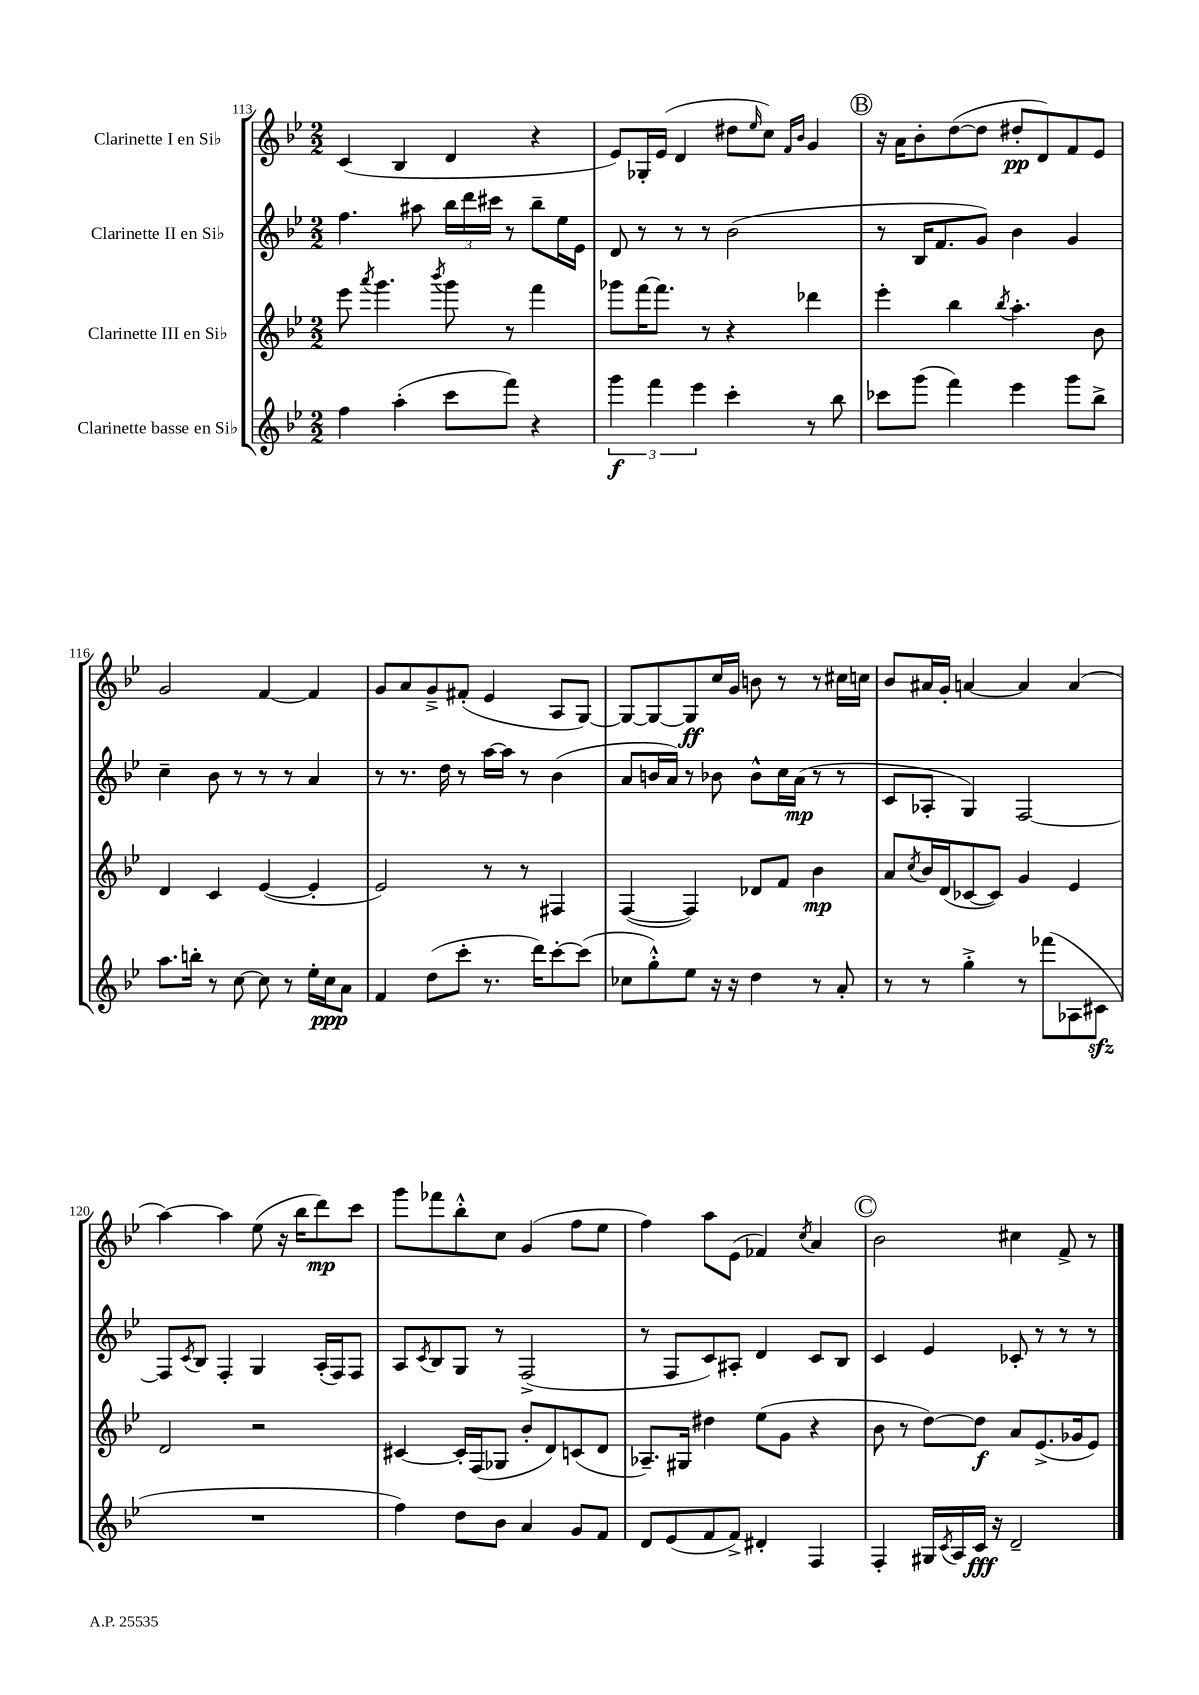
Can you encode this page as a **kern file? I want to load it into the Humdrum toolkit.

**kern	**kern	**kern	**kern
*staff4	*staff3	*staff2	*staff1
*clefG2	*clefG2	*clefG2	*clefG2
*k[b-e-]	*k[b-e-]	*k[b-e-]	*k[b-e-]
*M2/2	*M2/2	*M2/2	*M2/2
4ff	8eee-	4.ff	(4c
.	8qaaa	.	.
.	4.ggg	.	.
(4aa'	.	.	4B-
.	.	8aa#	.
.	8qbbb-	.	.
8ccc	8ggg	24bb-	4d
.	.	24ddd	.
.	.	24ccc#	.
8fff)	8r	8r	.
4r	4fff	8bb-~	4r
.	.	16ee-	.
.	.	16e-	.
=	=	=	=
6ggg	8ggg-	8d	8e-)
.	[16fff	8r	16G-'
6fff	.	.	.
.	8.fff]	.	(16e-
.	.	8r	4d
6eee-	.	.	.
.	8r	8r	.
4ccc'	4r	(2b-	8dd#
.	.	.	16qqee-
.	.	.	8cc)
.	.	.	16qqf
.	.	.	16qqb-
8r	4ddd-	.	4g
8bb-	.	.	.
=	=	=	=
8ccc-	4eee-'	8r	16r
.	.	.	16a
(8ggg	.	16B-	8b-'
.	.	8.f	.
4fff)	4bb-	.	([8dd
.	.	8g)	8dd]
.	8qbb-	.	.
4eee-	4.aa'	4b-	8dd#'
.	.	.	8d)
8ggg	.	4g	8f
8bb-^	8b-	.	8e-
=	=	=	=
8.aa	4d	4cc~	2g
16bb'	.	.	.
8r	4c	8b-	.
[8cc	.	8r	.
8cc]	([4e-	8r	[4f
8r	.	8r	.
16ee-'	4e-']	4a	4f]
16cc	.	.	.
8a	.	.	.
=	=	=	=
4f	2e-)	8r	8g
.	.	8.r	8a
(8dd	.	.	8g~^
.	.	16dd	.
8ccc'	.	8r	(8f#'
8.r	8r	[16aa	4e-
.	.	16aa]	.
.	8r	8r	.
16ddd)	.	.	.
[8ccc'	4F#	(4b-	8A
(8ccc]	.	.	[8G)
=	=	=	=
8cc-	([4F	8a	8G_
8gg'^^)	.	16b	8G_
.	.	16a)	.
8ee-	4F])	8r	8G]
16r	.	8b-	16cc
16r	.	.	16g
4dd	8d-	8b-^^	8b
.	8f	16cc	8r
.	.	(16a	.
8r	4b-	8r	8r
8a'	.	8r	16cc#
.	.	.	16cc
=	=	=	=
8r	8a	8c	8b-
.	8qcc	.	.
8r	16b-	8A-'	16a#
.	(16d	.	16g'
4gg'^	[8c-	4G)	[4a
.	8c-])	.	.
8r	4g	[2F	4a]
(8fff-	.	.	.
8A-	4e-	.	(4a
8c#	.	.	.
=	=	=	=
1r	2d	8F]	[4aa)
.	.	8qc	.
.	.	8B-	.
.	.	4F'	4aa]
.	2r	4G	(8ee-
.	.	.	16r
.	.	.	16bb-
.	.	(16A'	8ddd)
.	.	16F)	.
.	.	8F	8ccc
=	=	=	=
4ff)	[4c#	8A	8ggg
.	.	8qc	.
.	.	8B-	8fff-
8dd	16c#']	8G	8bb-'^^
.	(16F	.	.
8b-	8G-	8r	8cc
4a	8b-'	(2F^	(4g
.	8d)	.	.
8g	(8c	.	8ff
8f	8d	.	8ee-
=	=	=	=
8d	8.A-~)	8r	4ff)
(8e-	.	8F	.
.	16G#	.	.
8f	4dd#	8c)	8aa
8f^)	.	8A#'	(8e-
4d#'	(8ee-	4d	4f-)
.	8g	.	.
.	.	.	8qcc
4F	4r	8c	4a
.	.	8B-	.
=	=	=	=
4F'	8b-	4c	2b-
.	8r	.	.
16G#	[8dd)	4e-	.
8qc	.	.	.
16A	.	.	.
16c	8dd]	.	.
16r	.	.	.
2d~	8a	8c-'	4cc#
.	(8.e-^	8r	.
.	.	8r	8f^
.	16g-	.	.
.	8e-)	8r	8r
==	==	==	==
*-	*-	*-	*-
